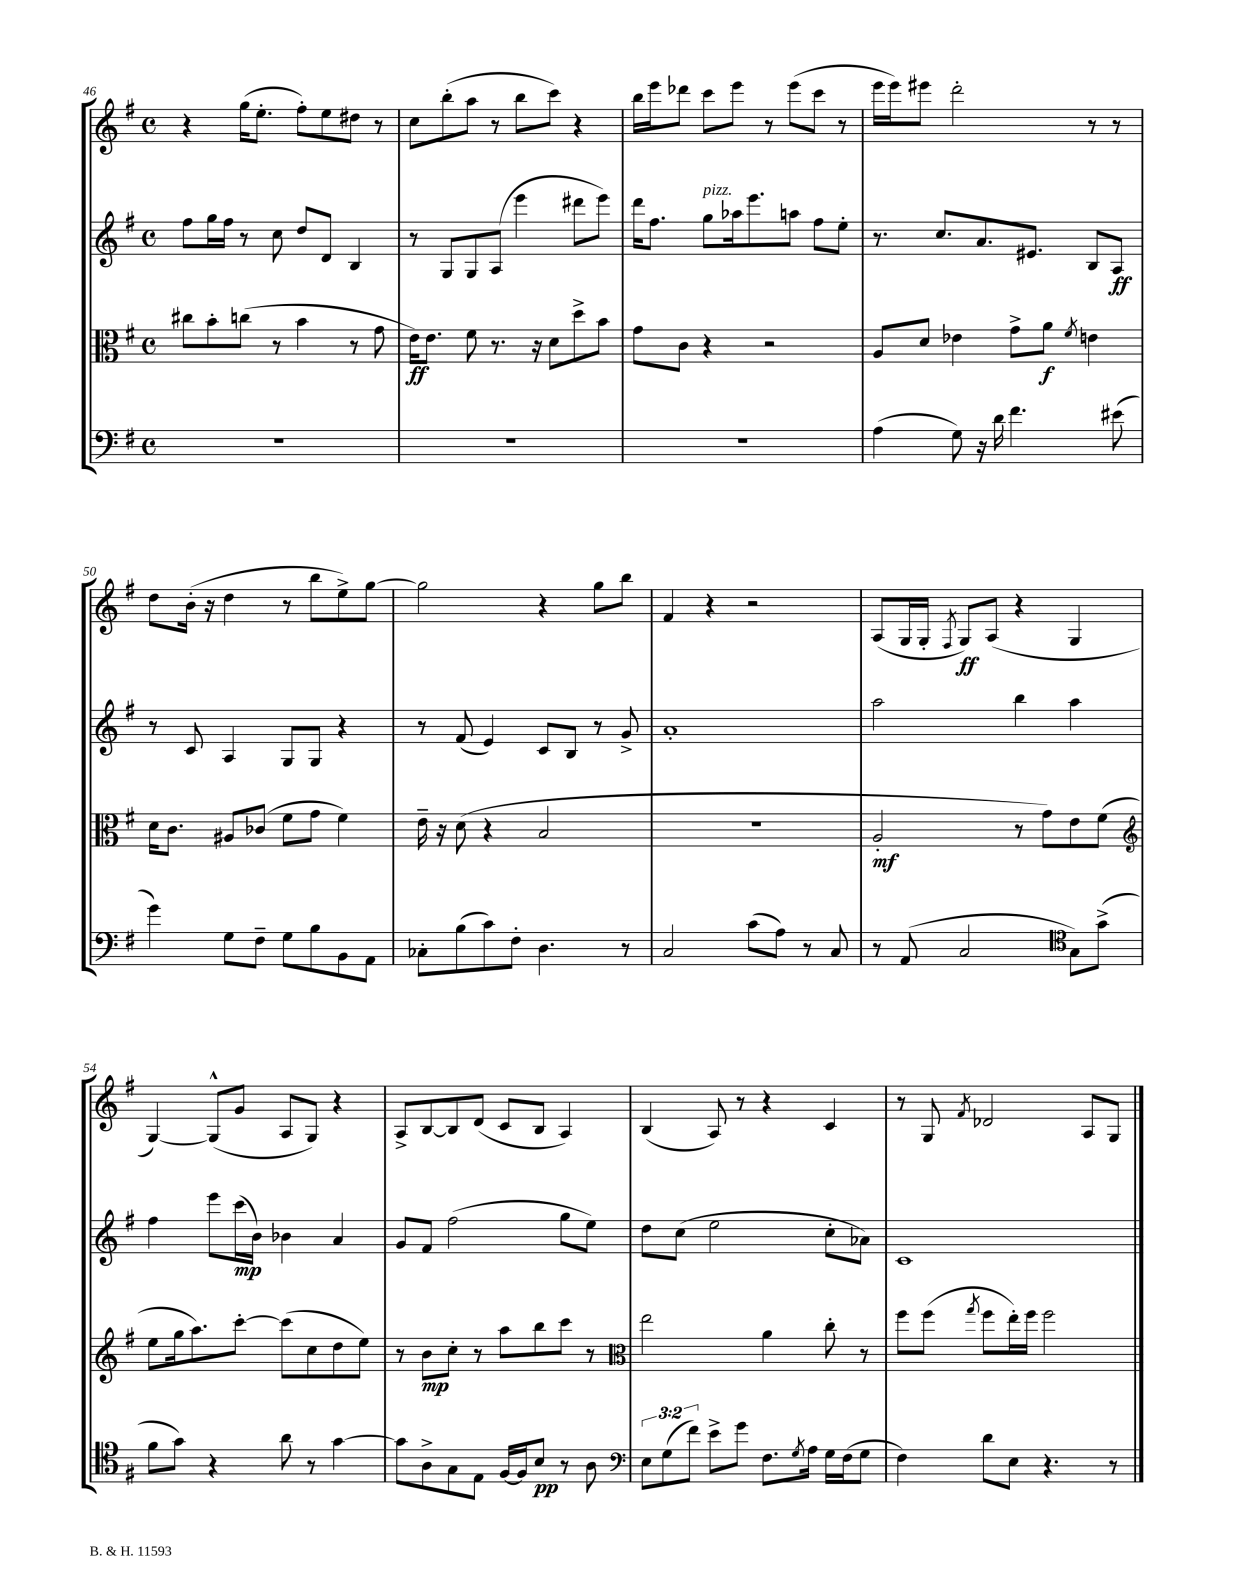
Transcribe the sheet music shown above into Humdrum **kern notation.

**kern	**kern	**kern	**kern
*staff4	*staff3	*staff2	*staff1
*clefF4	*clefC3	*clefG2	*clefG2
*k[f#]	*k[f#]	*k[f#]	*k[f#]
*M4/4	*M4/4	*M4/4	*M4/4
*met(c)	*met(c)	*met(c)	*met(c)
1r	8cc#	8ff#	4r
.	8b'	16gg	.
.	.	16ff#	.
.	(8cc	8r	(16gg
.	.	.	8.ee'
.	8r	8cc	.
.	4b	8dd	8ff#')
.	.	8d	8ee
.	8r	4B	8dd#
.	8g	.	8r
=	=	=	=
1r	16e)	8r	8cc
.	8.e	.	.
.	.	8G	(8bb'
.	8f#	8G	8aa
.	8.r	(8A	8r
.	.	4eee	8bb
.	16r	.	.
.	8d	.	8ccc)
.	8dd^	8ddd#	4r
.	8b	8eee)	.
=	=	=	=
1r	8g	16ddd	16bb
.	.	8.ff#	16eee
.	8c	.	8ddd-
.	4r	8gg	8ccc
.	.	16aa-	8eee
.	.	8.eee	.
.	2r	.	8r
.	.	8aa	(8eee
.	.	8ff#	8ccc
.	.	8ee'	8r
=	=	=	=
(4A	8A	8.r	16eee
.	.	.	16eee)
.	8d	.	8eee#
.	.	8.cc	.
8G)	4e-	.	2ddd'
16r	.	8.a	.
16d	.	.	.
4.f#	8g^	.	.
.	.	8.e#	.
.	8a	.	.
.	8qf#	.	.
.	4e	8B	8r
(8e#	.	8A	8r
=	=	=	=
4g)	16d	8r	8dd
.	8.c	.	.
.	.	8c	(16b'
.	.	.	16r
8G	8A#	4A	4dd
8F#~	(8c-	.	.
8G	8f#	8G	8r
8B	8g	8G	8bb
8BB	4f#)	4r	8ee^)
8AA	.	.	[8gg
=	=	=	=
8C-'	16e~	8r	2gg]
.	16r	.	.
(8B	(8d	(8f#	.
8c)	4r	4e)	.
8F#'	.	.	.
4.D	2B	8c	4r
.	.	8B	.
.	.	8r	8gg
8r	.	8g^	8bb
=	=	=	=
2C	1r	1a'	4f#
.	.	.	4r
(8c	.	.	2r
8A)	.	.	.
8r	.	.	.
8C	.	.	.
=	=	=	=
8r	2A'	2aa	(8A
(8AA	.	.	16G
.	.	.	16G'
.	.	.	8qF#
2C	.	.	8G)
.	.	.	(8A
.	8r	4bb	4r
.	8g)	.	.
*clefC4	*	*	*
8G)	8e	4aa	4G
(8g^	(8f#	.	.
=	=	=	=
*	*clefG2	*	*
8f#	8ee	4ff#	[4G)
8g)	16gg	.	.
.	8.aa)	.	.
4r	.	8eee	(8G^^]
.	[8ccc'	(16ccc	8g
.	.	16b)	.
8a	(8ccc]	4b-	8A
8r	8cc	.	8G)
[4g	8dd	4a	4r
.	8ee)	.	.
=	=	=	=
8g]	8r	8g	8A^
8A^	8b	8f#	[8B
8G	8cc'	(2ff#	8B]
8E	8r	.	(8d
[16F#	8aa	.	8c
16F#]	.	.	.
8B	8bb	.	8B
8r	8ccc	8gg	4A)
8A	8r	8ee)	.
=	=	=	=
*clefF4	*clefC3	*	*
12E	2ee	8dd	(4B
(12G	.	.	.
.	.	(8cc	.
12f#)	.	.	.
8e^	.	2ee	8A)
8g	.	.	8r
8.F#	4a	.	4r
8qG	.	.	.
16A	.	.	.
16G	8cc'	8cc'	4c
(16F#	.	.	.
8G	8r	8a-)	.
=	=	=	=
4F#)	8ff#	1c	8r
.	(8ff#	.	8G
.	8qgg	.	8qf#
8d	8ff#	.	2d-
8E	16ee')	.	.
.	16ff#	.	.
4.r	2ff#	.	.
.	.	.	8A
8r	.	.	8G
==	==	==	==
*-	*-	*-	*-
